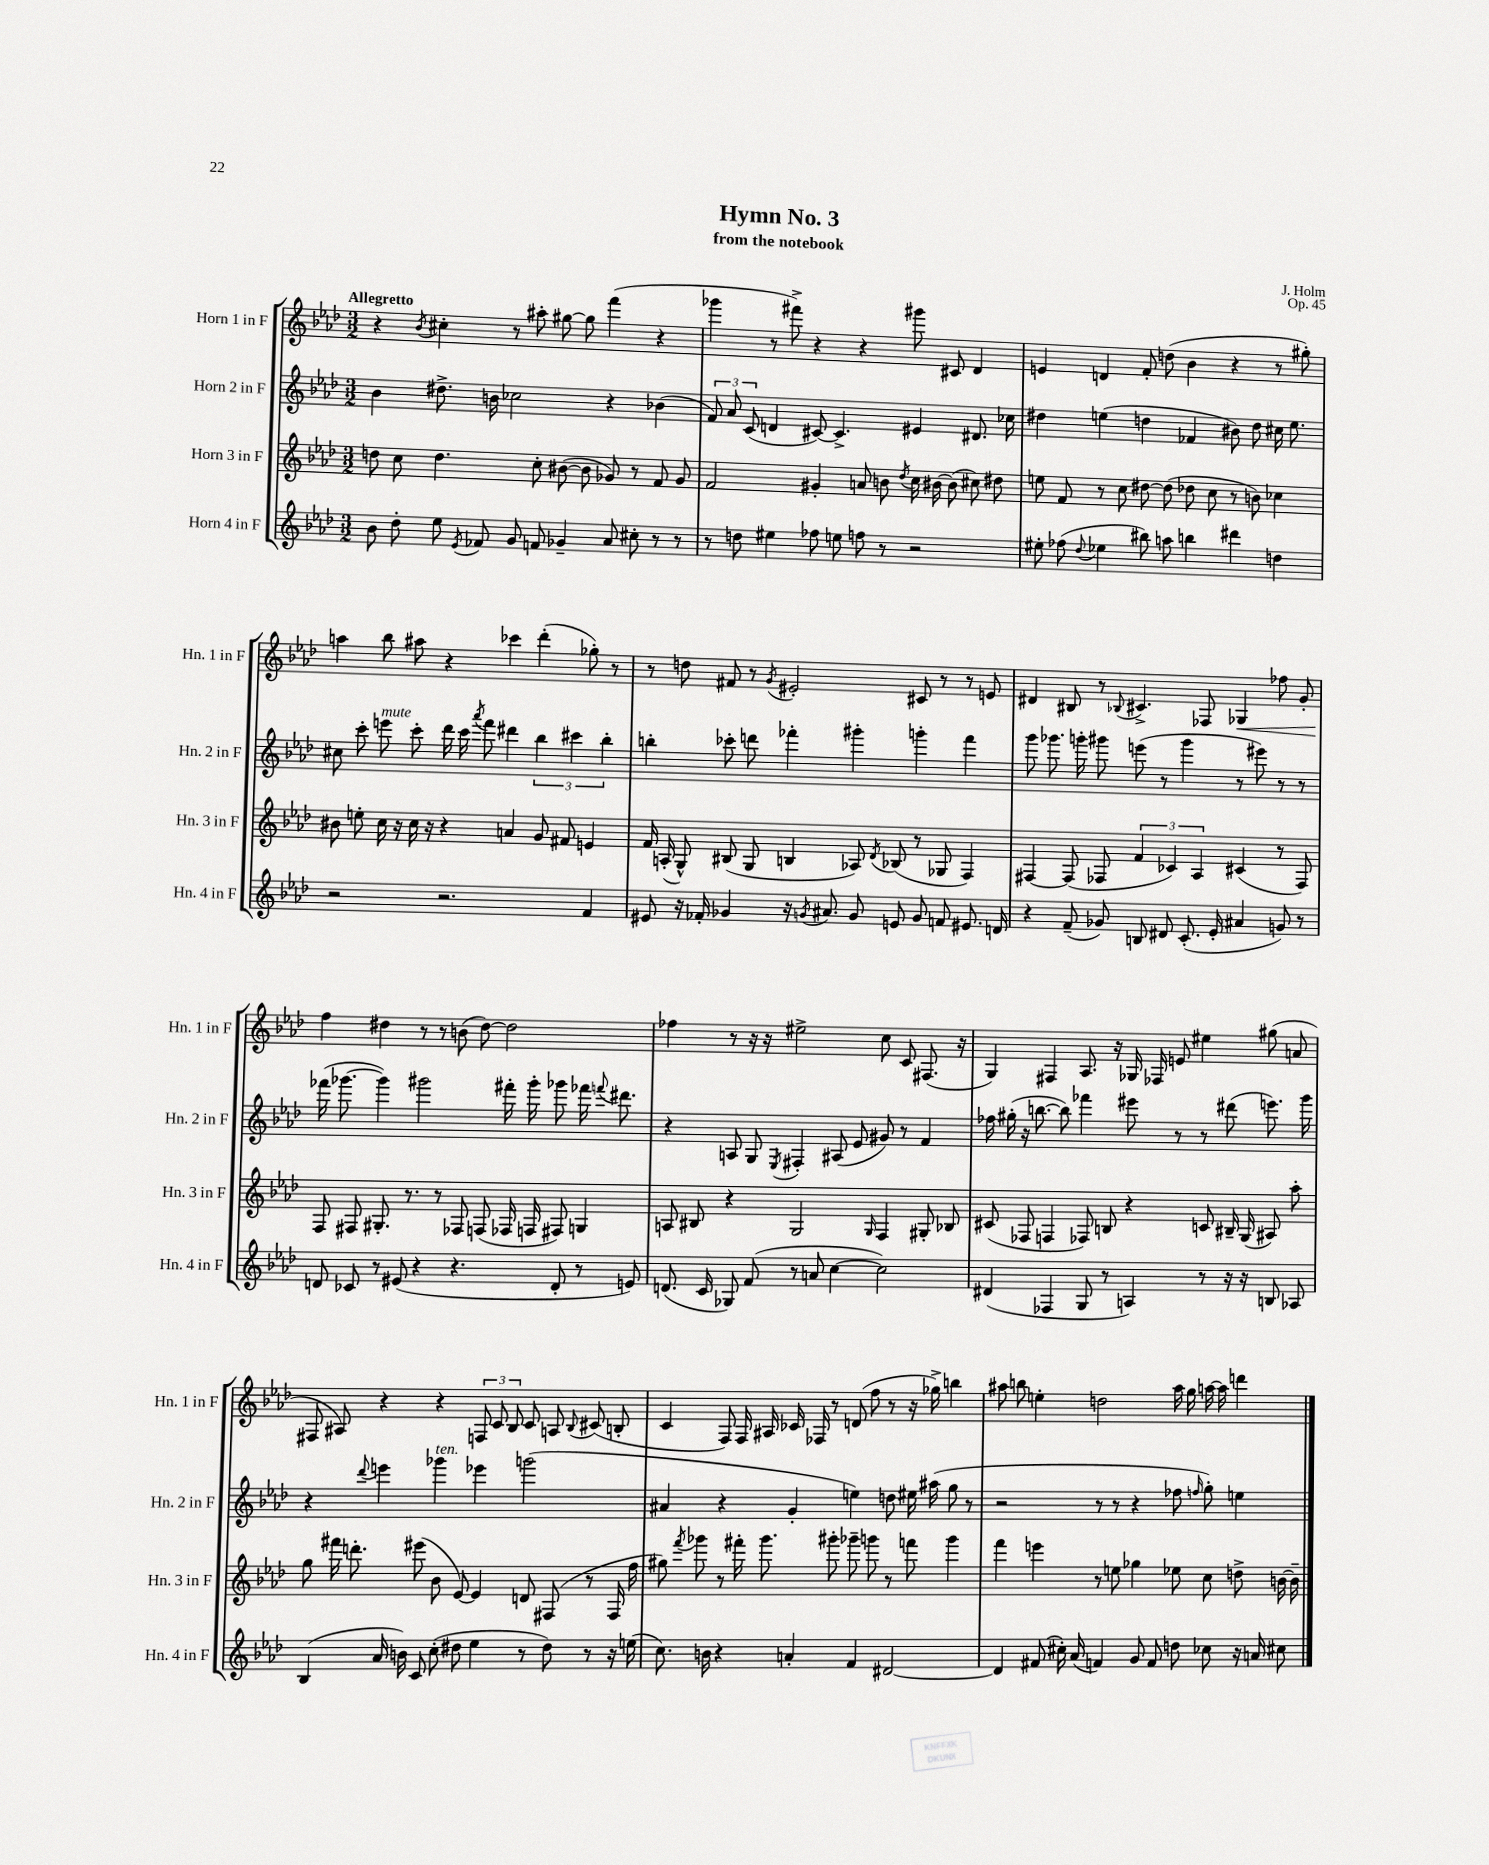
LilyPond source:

\header { title = "Hymn No. 3" composer = "J. Holm" subtitle = "from the notebook" opus = "Op. 45" }
<<
\new StaffGroup <<
\new Staff = "s0" \with { instrumentName = "Horn 1 in F" shortInstrumentName = "Hn. 1 in F" } {
    \clef treble \key aes \major \numericTimeSignature \time 3/2 \tempo "Allegretto"
    \autoBeamOff r4 \acciaccatura { bes'8 } cis''4-. r8 ais''8-. gis''8~ gis''8 f'''4( r4 |
    ges'''4 r8 fis'''8->) r4 r4 gis'''8 cis'8 des'4 |
    e'4 d'4 f'8-. d''8( bes'4 r4 r8 gis''8-.) |
    a''4 bes''8 ais''8 r4 ces'''4 des'''4-.( ges''8-.) r8 |
    r8 d''8 fis'8 r8 \acciaccatura { g'8 } eis'2-. cis'8 r8 r8 e'8 |
    dis'4 bis8 r8 \appoggiatura { bes8 } cis'4.-> fes8 ges4\< fes''8 g'8-. |
    f''4\! dis''4 r8 r8 b'8( dis''8~) dis''2 |
    fes''4 r8 r16 r16 eis''2-> c''8 c'8 fis8.( r16 |
    g4) fis4 aes8. r16 ges16 fes16 e'8 eis''4 gis''8( a'8 |
    fis8 ais8) r4 r4 \tuplet 3/2 { f8 c'8 bes8 } c'8 a8 \appoggiatura { bes8 } cis'8( b8-. |
    c'4 f8) f16 ais16 ces'16 fes16 r8 d'8( f''8 r8 r16 ges''16->) b''4 |
    ais''8 b''8 e''4-. d''2 ais''16 g''16 a''16~ a''16 d'''4 \bar "|." |
}
\new Staff = "s1" \with { instrumentName = "Horn 2 in F" shortInstrumentName = "Hn. 2 in F" } {
    \clef treble \key aes \major \numericTimeSignature \time 3/2
    \autoBeamOff bes'4 dis''8.-> b'16 ces''2 r4 bes'4( |
    \tuplet 3/2 { f'8) aes'8 c'8( } d'4 cis'8~) cis'4.-> eis'4 dis'8. ces''16 |
    dis''4 e''4( d''4 fes'4 bis'8) d''8 cis''16 e''8. |
    cis''8 c'''8-. e'''8^\markup { \italic "mute" } c'''8-. des'''16 c'''16 \acciaccatura { aes'''8 } f'''8 dis'''4 \tuplet 3/2 { bes''4 cis'''4 bes''4-. } |
    b''4-. ces'''8-. d'''8 fes'''4-. gis'''4-. g'''4-. fes'''4 |
    g'''8 ges'''8. g'''16-. gis'''8 e'''8( r8 gis'''4 r8 eis'''8) r8 r8 |
    fes'''16( ges'''8.~ ges'''4) gis'''2 fis'''16-. gis'''16-. ges'''8 fes'''16 \appoggiatura { f'''8 } dis'''8. |
    r4 a8 g8 \acciaccatura { ees8 } fis4-. ais8( ees'8 gis'8) r8 f'4 |
    fes''16 gis''16-.( r16 b''8.~ b''8) fes'''4 eis'''8 r8 r8 dis'''8( e'''8.) g'''16 |
    r4 \appoggiatura { des'''8 } e'''4 ges'''4^\markup { \italic "ten." } ees'''4 g'''2( |
    ais'4 r4 g'4-. e''4) d''8 eis''16 ais''16( g''8 r8 |
    r2 r8 r8 r4 fes''8 \grace { f''16 } g''8-.) e''4 \bar "|." |
}
\new Staff = "s2" \with { instrumentName = "Horn 3 in F" shortInstrumentName = "Hn. 3 in F" } {
    \clef treble \key aes \major \numericTimeSignature \time 3/2
    \autoBeamOff d''8 c''8 d''4. c''8-. bis'8~( bis'8 ges'8) r8 f'8 ges'8 |
    f'2 gis'4-. a'8 b'8 \acciaccatura { des''8 } c''16 bis'16~ bis'8( cis''8) dis''8 |
    e''8 f'8 r8 c''8 dis''8~ dis''8( des''8 c''8 r8 b'8) ces''4 |
    bis'8 e''8-. c''16 r16 c''16 r16 r4 a'4 g'8 fis'8 e'4 |
    f'16 a16-.( g8-^) bis8( g8 b4 aes8) \acciaccatura { des'8 } bes8( r8 ges8 f4) |
    fis4~ fis8( fes8 \tuplet 3/2 { f'4 ces'4) aes4 } cis'4( r8 fes8) |
    f8 fis8 gis8.-. r8. r8 fes8 f8( fes16 f16 fis8) g4 |
    a8 bis8 r4 g2 \grace { g16 } f4 gis8-. bes8 |
    cis'8( fes8 f4 fes8) b8 r4 c'8 bis16-- g16( ais8) aes''8-. |
    g''8 fis'''16 d'''8.-. eis'''8( bes'8 ees'8~) ees'4 d'8 fis8( r8 fis16 f''16 |
    gis''8) \acciaccatura { f'''8 } ges'''8 r8 fis'''16-. ges'''8. gis'''8-. ges'''8-- g'''8 r8 f'''8 g'''4 |
    f'''4 e'''4 r8 e''8 ges''4 ees''8 c''8 d''8-> b'16~ b'16-- \bar "|." |
}
\new Staff = "s3" \with { instrumentName = "Horn 4 in F" shortInstrumentName = "Hn. 4 in F" } {
    \clef treble \key aes \major \numericTimeSignature \time 3/2
    \autoBeamOff bes'8 des''8-. ees''8 \acciaccatura { ees'8 } fes'8 g'8 f'8 ges'4-- aes'8 cis''8-. r8 r8 |
    r8 d''8 eis''4 fes''8 e''8 f''8 r8 r2 |
    eis''8-. fes''8( \appoggiatura { des''8 } ees''4 bis''8) a''8 b''4 dis'''4 d''4 |
    r2 r2. f'4 |
    eis'8 r16 fes'16-. ges'4 r16 \acciaccatura { g'8 } ais'8. g'8 e'8 g'8 f'8 eis'8. d'16 |
    r4 f'8--( ges'8) b8 dis'8 c'8.-.( ees'16-. ais'4 g'8) r8 |
    d'8 ces'8 r8 eis'8( r4 r4. d'8-. r8 e'8) |
    d'8.( c'16 ges8) f'8( r8 a'8 c''4~ c''2) |
    dis'4( fes4 g8 r8 a4) r8 r16 r16 b8 aes8 |
    bes4( aes'16 b'16) c'8 c''8-.( dis''8 ees''4 r8 dis''8) r8 r16 e''16( |
    c''8.) b'16 r4 a'4-. f'4 dis'2~ |
    dis'4 fis'8( cis''16-.) aes'16( f'4) g'8 f'8 d''8 ces''8 r16 a'16 cis''8 \bar "|." |
}
>>
>>
\layout { \context { \Score \remove "Bar_number_engraver" } }
